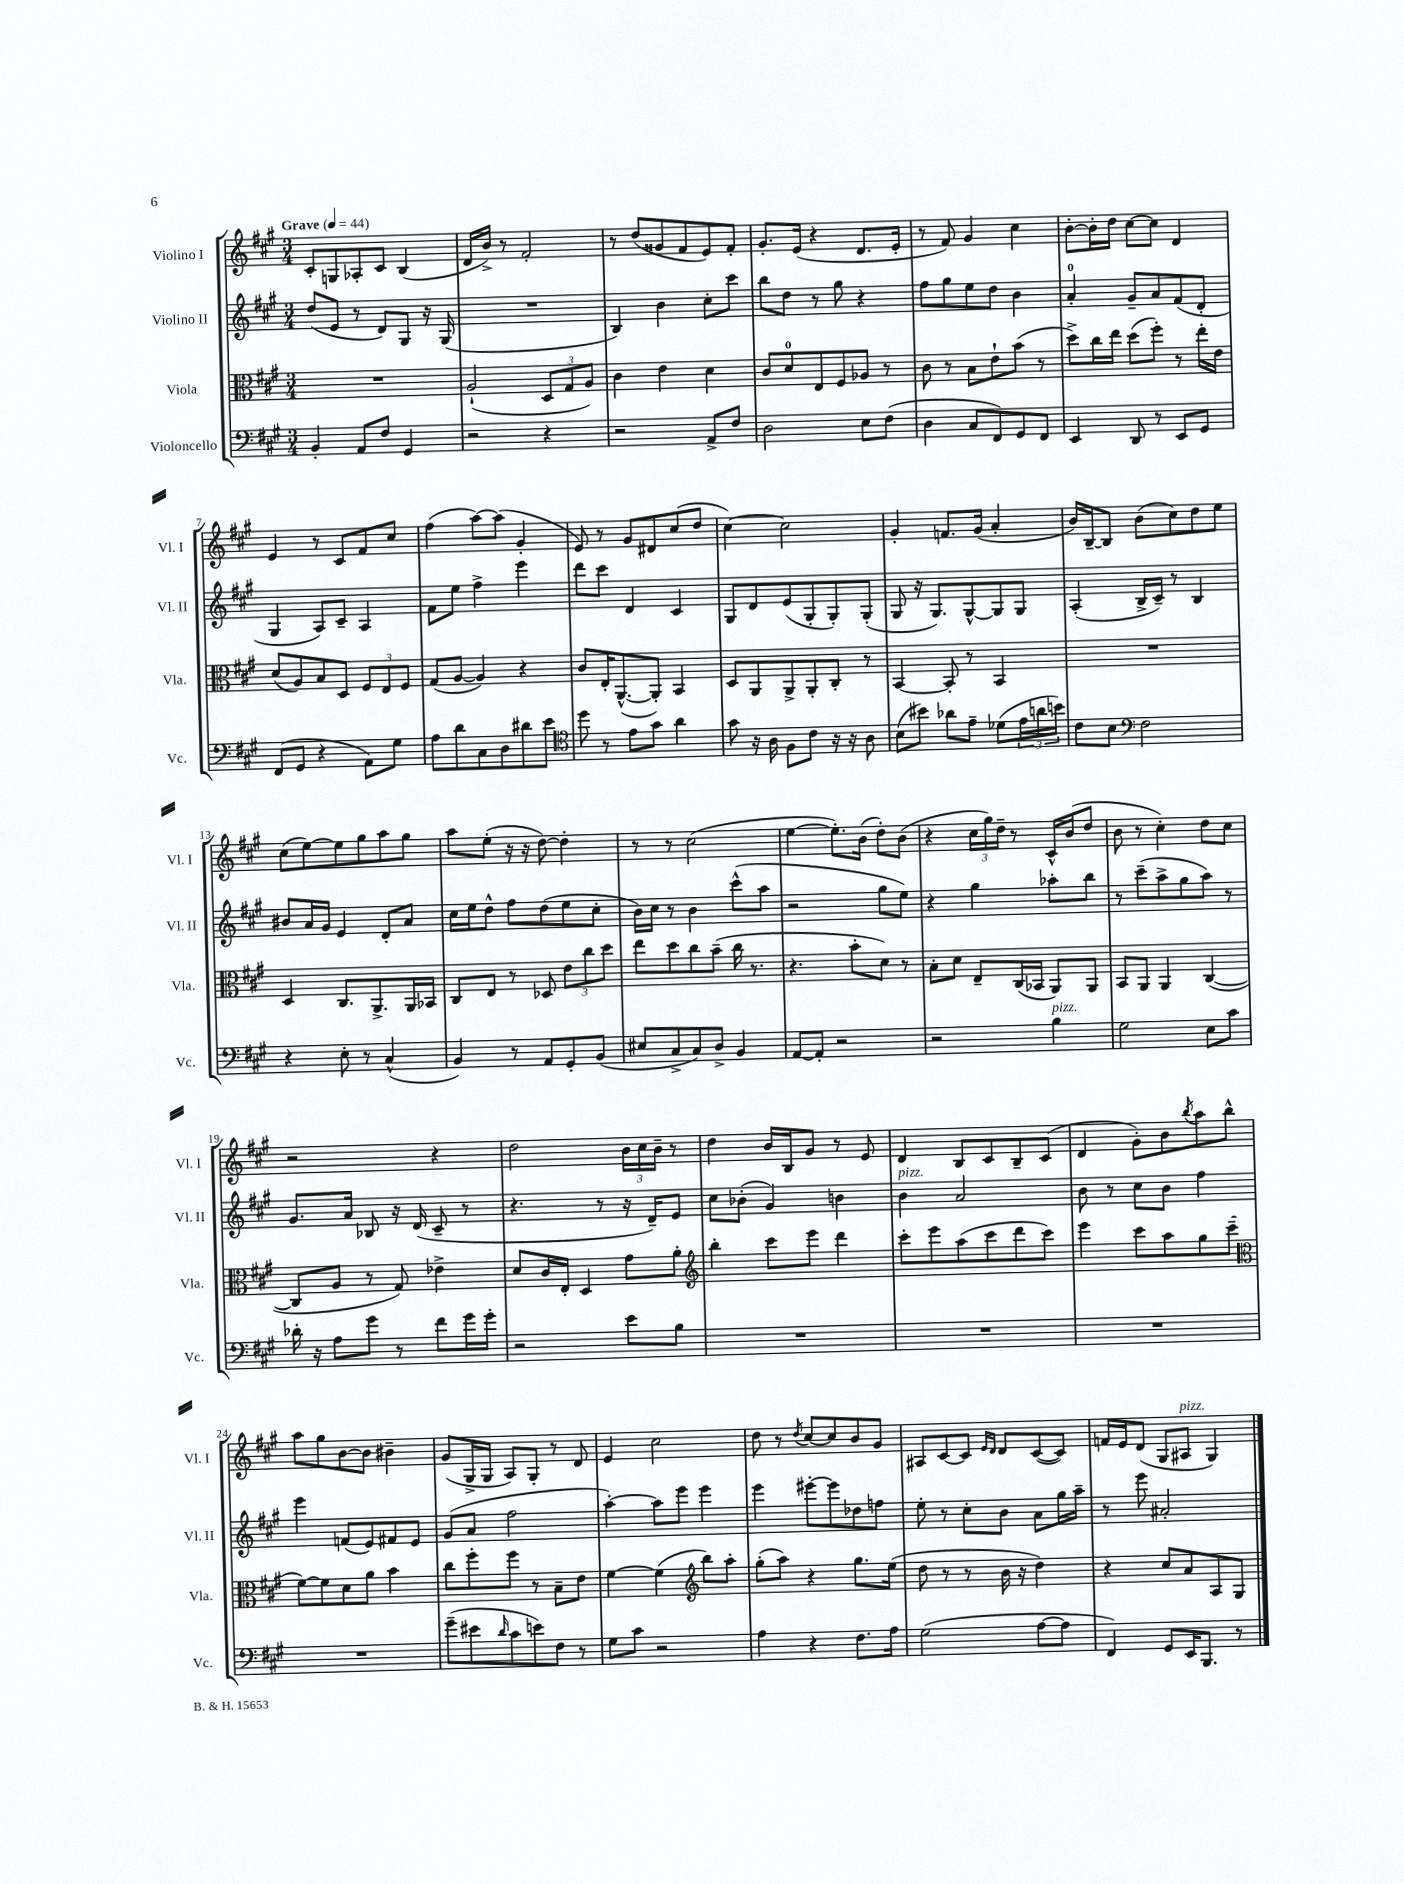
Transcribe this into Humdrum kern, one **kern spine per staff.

**kern	**kern	**kern	**kern
*staff4	*staff3	*staff2	*staff1
*clefF4	*clefC3	*clefG2	*clefG2
*k[f#c#g#]	*k[f#c#g#]	*k[f#c#g#]	*k[f#c#g#]
*M3/4	*M3/4	*M3/4	*M3/4
*MM44	*MM44	*MM44	*MM44
4BB'/	2.r	(8dd/L	8c#'/L
.	.	8e/J	8G/
8AA/L	.	8r	8A-'/
8F#/J	.	8d/L)	8c#/J
4GG#/	.	8G#/J	(4B/
.	.	16r	.
.	.	(16G#/	.
=	=	=	=
2r	(2A`/	2.r	16d/LL
.	.	.	16b^/JJ)
.	.	.	8r
.	.	.	2f#'/
4r	12D/L	.	.
.	12G#/	.	.
.	12A/J)	.	.
=	=	=	=
2r	4c#\	4B/)	8r
.	.	.	(8dd/L
.	4e\	4b\	8g##/
.	.	.	8f#/
8AA^/L	4d\	8cc#'\L	8e/)
8F#/J	.	8ccc#\J	8f#'/J
=	=	=	=
2D\	8c#/L	8bb\L	8.g#'/L
.	8d/	8dd\J	.
.	.	.	(16e/Jk
.	8E/	8r	4r
.	8F#/	8gg#\	.
8E\L	8A-/J	4r	8.d/L
(8F#\J	8r	.	.
.	.	.	16e'/Jk
=	=	=	=
4D\	8c#\	8ff#\L	8r
.	8r	8gg#\	8f#/)
8C#/L	8B\L	8ee\	4g#/
8FF#/)	8e`\	8dd\J	.
8GG#/	(8b\J	4b\	4cc#\
8FF#/J	8r	.	.
=	=	=	=
4EE/	8dd^\L)	4a'/	[8b'\L
.	16cc#\L	.	16b'\]L
.	16ee\JJ	.	16dd\JJ
8DD/	(8dd\L	8g#~/L	[8cc#\L
8r	8ff#'\J)	8a/	8cc#\]J
8EE/L	8r	(8f#/	4d/
8GG#/J	16ee'\LL	8d'/J	.
.	16e\JJ	.	.
=	=	=	=
(8FF#/L	(8d/L	4G#/	4e/
8GG#/J	8A/)	.	.
4r	8B/	8A/L)	8r
.	8D/J	8c#~/J	8c#/L
8AA\L)	12F#/L	4A/	8f#/
.	12E/	.	.
8G#\J	.	.	8cc#/J
.	12F#/J	.	.
=	=	=	=
8A\L	(8G#/L	8f#\L	(4ff#\
8d\	[8A/J	8ee\J	.
8C#\	4A/])	4ff#^\	[8aa\L)
8D\	.	.	(8aa\]J
8d#\	4r	4eee\	4g#'/
8e\J	.	.	.
=	=	=	=
*clefC4	*	*	*
8dd\	8c#/L	8ddd\L	8e/)
8r	16E'/K	8ccc#\J	8r
.	([8.AA^^/	.	.
8e\L	.	4d/	8g#/L
8g#\J	8AA'/]J)	.	8d#/
4a\	4BB/	4c#/	(8cc#/
.	.	.	8dd/J
=	=	=	=
8g#\	8D/L	8G#/L	[4cc#\)
16r	8AA/	8d/	.
16A\	.	.	.
8F#\L	8AA^/	(8e/	2cc#\]
8c#\J	8AA'/	8G#'/	.
16r	8C#'/J	8G#'/)	.
16r	.	.	.
8A\	8r	(8G#'/J	.
=	=	=	=
(8B\L	[4BB/	8G#/	4g#'/
8b#\J)	.	16r	.
.	.	8.G#/L)	.
8a-\L	8BB'/]	.	8.f/L
8e~\J	8r	[8G#^^/	.
.	.	.	(16g#/Jk
(8d-\L	4BB/	8G#/]	4a'/
24e\L	.	8G#/J	.
24a\	.	.	.
24b\JJ)	.	.	.
=	=	=	=
8c#\L	2.r	(4A'/	16b/LL)
.	.	.	[16B~/J
8B\J	.	.	8B/]J
*clefF4	*	*	*
2F#\	.	16B^/LL	(8b\L
.	.	16c#~/JJ)	.
.	.	8r	8cc#\)
.	.	4B/	8dd\
.	.	.	8ee\J
=	=	=	=
4r	4D/	8b#/L	(8cc#\L
.	.	16a/L	[8ee\)
.	.	16g#/JJ	.
8E'\	8.C#/L	4e/	8ee\]
8r	.	.	8gg#\
.	8.AA^/	.	.
(4C#^^/	.	8d'/L	8aa\
.	16AA/L	8a/J	8gg#\J
.	16BB-/JJ	.	.
=	=	=	=
4BB/)	8C#/L	16cc#\LL	8aa\L
.	.	16ee\J	.
.	8E/J	8dd^^\J	(8ee'\J
8r	8r	8ff#\L	16r
.	.	.	16r
8AA/L	8D-/	(8dd\	[8dd\)
8GG#'/	12e\L	8ee\	4dd'\]
.	12cc#\	.	.
(8BB/J	.	8cc#'\J	.
.	12dd\J	.	.
=	=	=	=
8E#/L	8ee\L	16b\LL)	8r
.	.	16cc#\JJ	.
8C#^/	8dd\	8r	8r
8C#/)	8cc#\	4b\	(2cc#\
8D^/J	(8b~\J	.	.
4BB/	16cc#\	(8ccc#^^\L	.
.	8.r	.	.
.	.	8aa\J	.
=	=	=	=
[8AA/L	4.r	2r	[4ee\
8AA'/]J	.	.	.
2r	.	.	8.ee'\]L)
.	8b'\L	.	.
.	.	.	(16b\Jk
.	8d\J)	8gg#\L	8dd'\L)
.	8r	8ee\J)	(8b\J
=	=	=	=
2r	8B'\L	4r	4r
.	8d\J	.	.
.	8E~/L	4gg#\	24cc#\LL
.	.	.	24gg#\)
.	.	.	24dd~\JJ
.	(16C#/L	.	8r
.	16BB-/JJ	.	.
4B\	8AA/L)	8aa-'\L	16c#^^/LL
.	.	.	(16b/J
.	8AA/J	8bb\J	8dd/J
=	=	=	=
2G#\	8BB/L	8r	8b\
.	8AA/J	(8ccc#~\L	8r
.	4AA/	8aa^\	4cc#'\)
.	.	8gg#\	.
8E\L	([4C#/	8aa\J)	8dd\L
8c#\J	.	8r	8cc#\J
=	=	=	=
16d-'\	8C#/]L	8.g#/L	2r
16r	.	.	.
8A\L	8A/J	.	.
.	.	16a/Jk	.
8g#\J	8r	8B-/	.
8r	8G#/)	16r	.
.	.	(16d/	.
8f#\L	4e-^\	8c#~/	4r
16g#\L	.	8r	.
16g#'\JJ	.	.	.
=	=	=	=
2r	8d/L	4.r	2dd\
.	16c#/L	.	.
.	16E'/JJ	.	.
.	4D/	.	.
.	.	8r	.
8e\L	8g#\L	16r	24b\LL
.	.	.	24cc#\
.	.	16d~/LK)	.
.	.	.	24b~\JJ
8B\J	8a'\J	8e/J	8r
=	=	=	=
*	*clefG2	*	*
2.r	4bb'\	8cc#\L	4dd\
.	.	(8b-'\J	.
.	8ccc#\L	4g#/)	16b/LL
.	.	.	16B/J
.	8eee\J	.	8g#/J
.	4ddd\	4b\	8r
.	.	.	8e/
=	=	=	=
2.r	8ccc#'\L	4b\	4d/
.	8eee\	.	.
.	(8aa\	2a/	8B/L
.	8ccc#\	.	8c#/
.	8ddd\	.	8B~/
.	8ccc#\J)	.	(8c#/J
=	=	=	=
2.r	4eee\	8b\	4d/
.	.	8r	.
.	8ccc#\L	8cc#\L	8g#'\L)
.	8aa\	8b\J	8b\
.	.	.	8qbb/
.	8gg#\	4ff#\	8aa\
.	(8ccc#~\J	.	8bb^^\J
=	=	=	=
*	*clefC3	*	*
2.r	[8f#\L)	4eee\	8aa\L
.	8f#\]	.	8gg#\
.	8d\	(8f/L	[8b\
.	8a\J	8e/)	8b\]J
.	4b\	8f#/	4b#~\
.	.	8e/J	.
=	=	=	=
(8g#~\L	8cc#\L	(8g#/L	(8g#/L
8e#\	8ff#'\	8a/J	16G#^/L
.	.	.	16G#/JJ
16qqd/	.	.	.
8c#\	8ff#\J	2ff#\	8A/L)
8e\)	8r	.	8G#'/J
8F#\J	8B~\L	.	8r
8r	8e\J	.	8d/
=	=	=	=
8G#\L	[4f#\	[4aa'\)	4e/
8c#\J	.	.	.
2r	(4f#\]	8aa\]L	2cc#\
.	.	8eee\J	.
*	*clefG2	*	*
.	8bb\L)	4eee\	.
.	8aa'\J	.	.
=	=	=	=
4A\	(8gg#'\L	4eee\	8dd\
.	8aa\J)	.	8r
.	.	.	8qdd/
4r	4r	[8eee#'\L	[8cc#/L
.	.	8eee#\]	8cc#/]
8.F#\L	8.gg#\L	8dd-\	8b/
.	.	8ff\J	8g#/J
16A\Jk	(16ee\Jk	.	.
=	=	=	=
(2G#\	8dd\	8ee'\	8A#/L
.	8r	8r	[8c#/
.	8r	8cc#'\L	8c#/]J
.	.	.	16qqe/LL
.	.	.	16qqd/JJ
.	16b\	8b\J	8d/L
.	16r	.	.
[8A\L	4dd\)	8a\L	([8c#/
8A\]J	.	16gg#\L	8c#/]J)
.	.	16aa~\JJ	.
=	=	=	=
4FF#/)	4r	8r	16f/LL
.	.	.	16e/J
.	.	8eee\	(8d/J
8GG#/L	8cc#/L	2a#'/	8G#/L
16EE/K	8a/	.	8A#/J
8.BBB/J	.	.	.
.	8A/	.	4G#/)
8r	8G#/J	.	.
==	==	==	==
*-	*-	*-	*-
